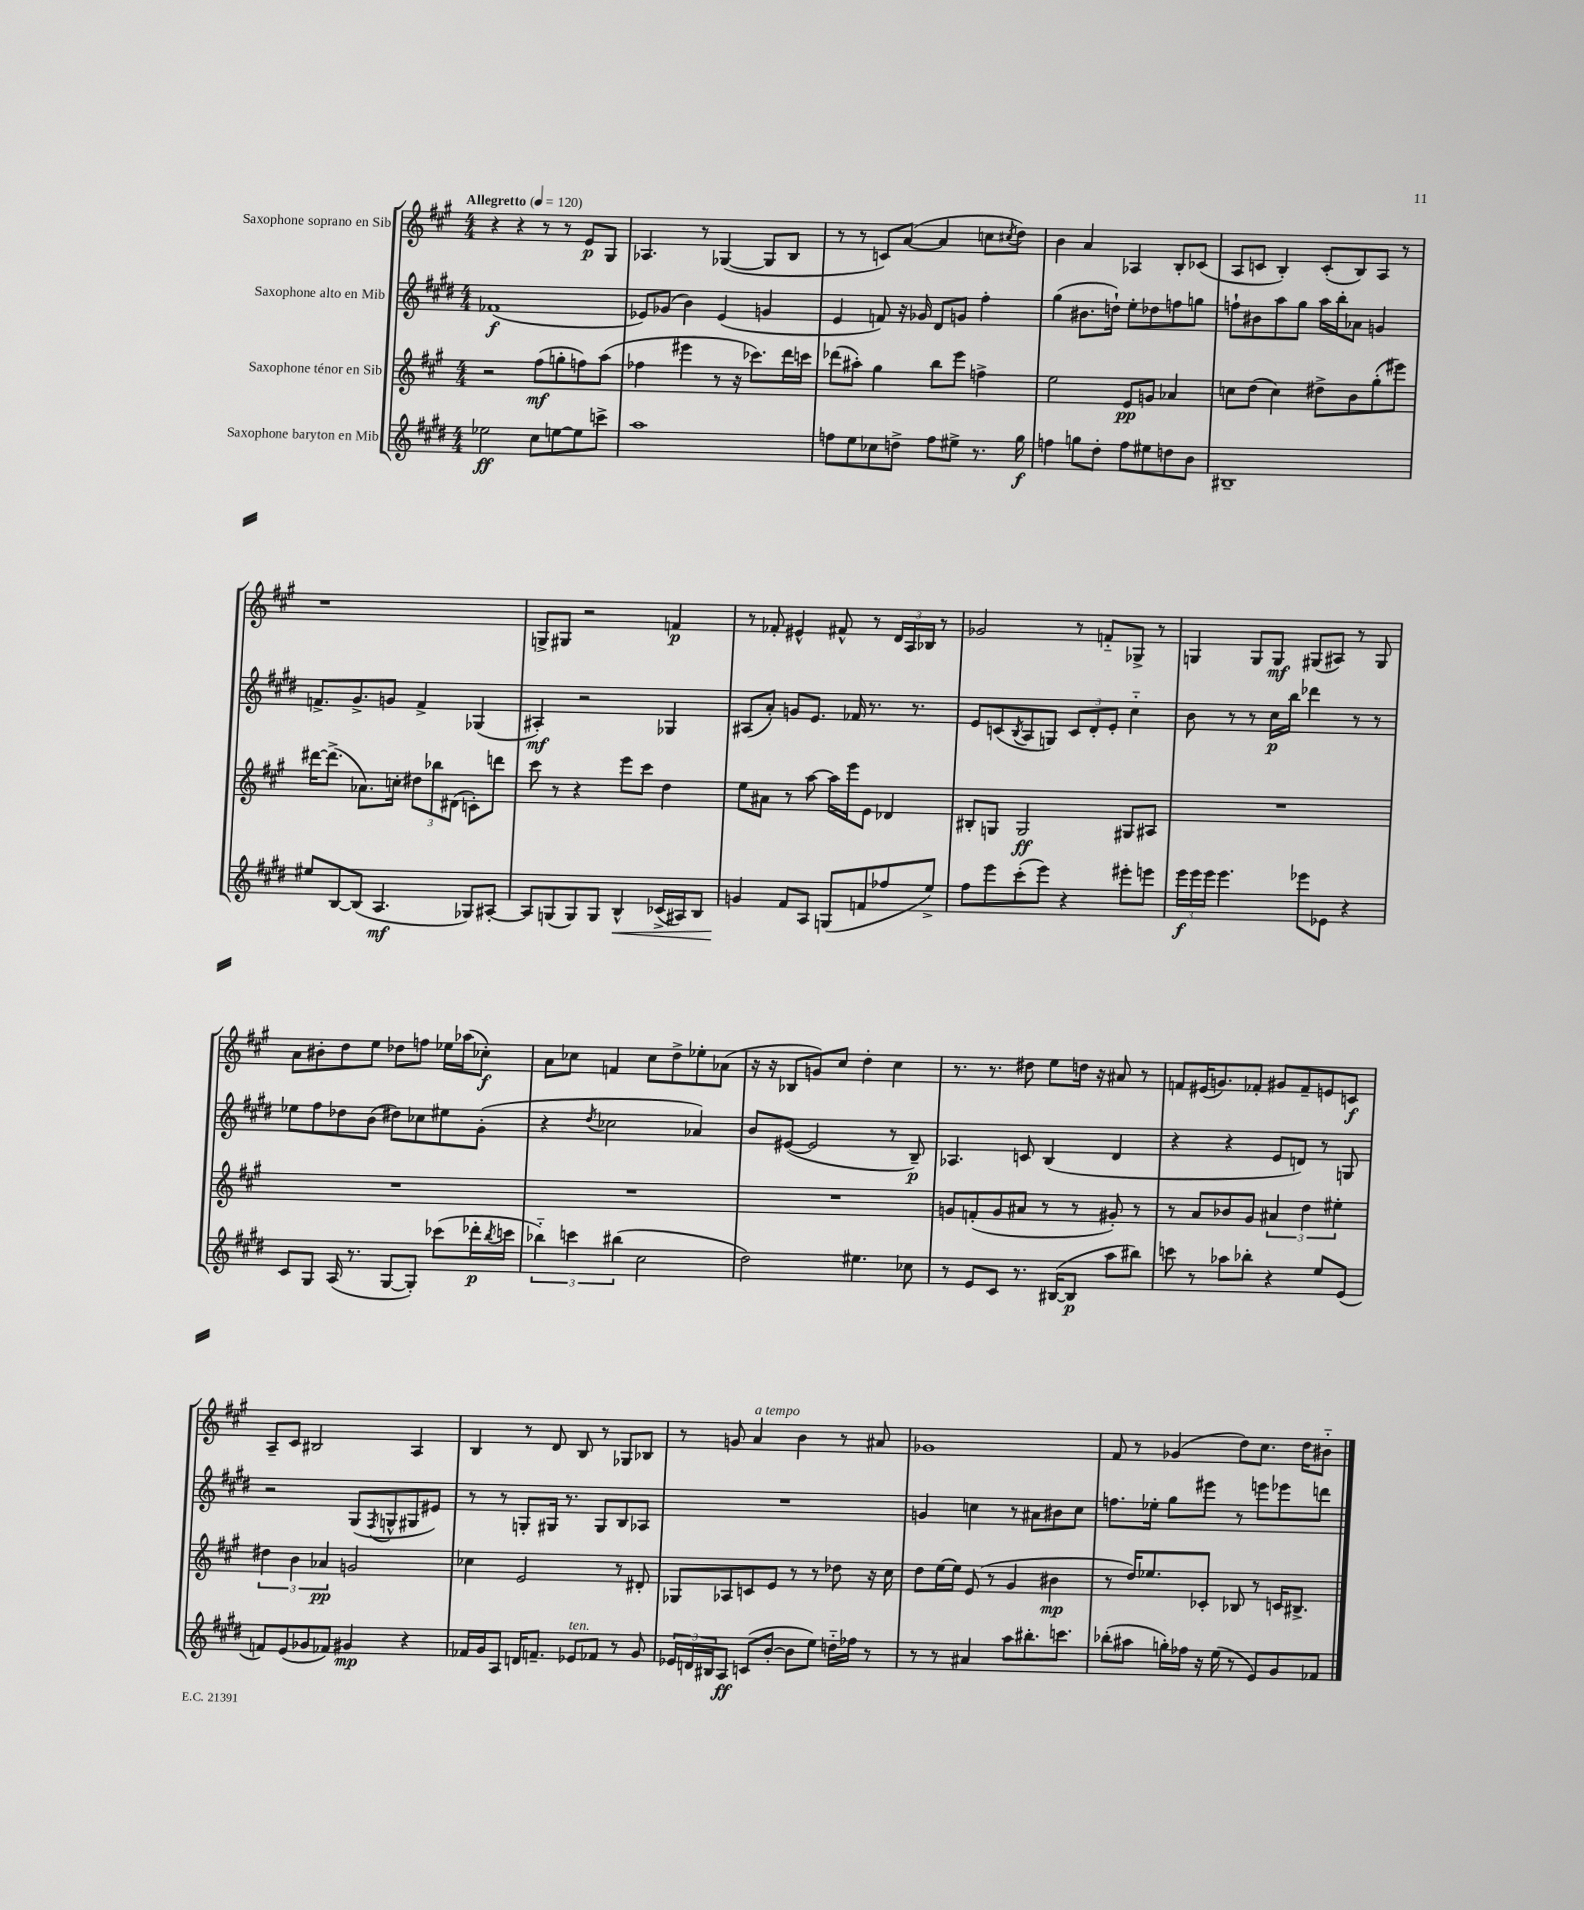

**kern	**dynam	**kern	**dynam	**kern	**dynam	**kern	**dynam
*part4	*part4	*part3	*part3	*part2	*part2	*part1	*part1
*staff4	*staff4	*staff3	*staff3	*staff2	*staff2	*staff1	*staff1
*I"Saxophone baryton en Mib	*	*I"Saxophone ténor en Sib	*	*I"Saxophone alto en Mib	*	*I"Saxophone soprano en Sib	*
*clefG2	*	*clefG2	*	*clefG2	*	*clefG2	*
*k[f#c#g#d#]	*	*k[f#c#g#]	*	*k[f#c#g#d#]	*	*k[f#c#g#]	*
*M4/4	*	*M4/4	*	*M4/4	*	*M4/4	*
*MM120	*	*MM120	*	*MM120	*	*MM120	*
=1	=1	=1	=1	=1	=1	=1	=1
!	!	!	!	!	!	!LO:TX:a:B:t=Allegretto	!
2ee-X\	ff	2r	.	(1f-X	f	4r	.
.	.	.	.	.	.	4r	.
8cc#\L	.	(8ff#\L	mf	.	.	8r	.
[8een\	.	8ggn'\	.	.	.	8r	.
8ee\]	.	8ffn\)	.	.	.	8e/L	p
8cccn^\J	.	(8aa\J	.	.	.	8G#/J	.
=2	=2	=2	=2	=2	=2	=2	=2
1aa	.	4ff-X\	.	8e-X/L)	.	4.A-X/	.
.	.	.	.	(8g-X/J	.	.	.
.	.	4eee#X\	.	4b\)	.	.	.
.	.	.	.	.	.	8r	.
.	.	8r	.	(4e-/	.	([4G-X/	.
.	.	16r	.	.	.	.	.
.	.	8.ccc-X\L)	.	.	.	.	.
.	.	.	.	4gn/	.	8G-/L]	.
.	.	16ddd\L	.	.	.	8B/J	.
.	.	16cccn\JJ	.	.	.	.	.
=3	=3	=3	=3	=3	=3	=3	=3
8ffn\L	.	(8ddd-X\L	.	4e/	.	8r	.
8ee\	.	8aa#X'\J)	.	.	.	8r	.
8cc-X\	.	4gg#\	.	8fn/)	.	8cn/L)	.
8ddn^\J	.	.	.	16r	.	([8a/J	.
.	.	.	.	16g-X/	.	.	.
8ff\L	.	8bb\L	.	8d#/L	.	4a/]	.
8ee#X^\J	.	8eee\J	.	8gn/J	.	.	.
8.r	.	4ffn^\	.	4ff#'\	.	8ccn\L	.
.	.	.	.	.	.	8qcc#X/	.
.	.	.	.	.	.	8dd\J)	.
16gg#\	f	.	.	.	.	.	.
=4	=4	=4	=4	=4	=4	=4	=4
4ffn\	.	2ee\	.	(4gg#\	.	4b\	.
8ggn\L	.	.	.	8.b#X\L	.	4a/	.
8dd#'\J	.	.	.	.	.	.	.
.	.	.	.	16ddn`\Jk)	.	.	.
8ff\L	.	8e/L	pp	8ee'\L	.	4A-X/	.
8ee#X\	.	8gn/J	.	8dd-X\	.	.	.
8ddn\	.	4a-X/	.	8ffn\	.	8B'/L	.
8b\J	.	.	.	8ggn\J	.	(8c-X/J	.
=5	=5	=5	=5	=5	=5	=5	=5
1B#X~	.	8ccn\L	.	8ffn`\L	.	8A/L	.
.	.	(8dd\J	.	8b#X\	.	8cn/J	.
.	.	4cc\)	.	8aa\	.	4B'/)	.
.	.	.	.	8gg#\J	.	.	.
.	.	8dd#X^\L	.	16aa\LL	.	(8c'/L	.
.	.	.	.	16bb'\J	.	.	.
.	.	8b\	.	8a-X\J	.	8B/)	.
.	.	(8gg#'\	.	4gn/	.	8A/J	.
.	.	8eee#X\J)	.	.	.	8r	.
!!LO:LB:g=z
=6	=6	=6	=6	=6	=6	=6	=6
8ee#X/L	.	[16ddd#X\KL	.	8.fn^/L	.	1r	.
.	.	(8.ddd#^\J]	.	.	.	.	.
[8B/	.	.	.	.	.	.	.
.	.	.	.	8.g#^/	.	.	.
(8B/J]	.	8.a-X\L)	.	.	.	.	.
4.A/	mf	.	.	8gn/J	.	.	.
.	.	16ccn'\Jk	.	.	.	.	.
.	.	12dd#X\L	.	4f^/	.	.	.
.	.	12bb-X\	.	.	.	.	.
.	.	(12d#X\J	.	.	.	.	.
8G-X/L)	.	8cn'\L)	.	(4G-X/	.	.	.
[8A#X'/J	.	8dddn\J	.	.	.	.	.
=7	=7	=7	=7	=7	=7	=7	=7
8A#/L]	.	8ccc#\	.	4A#X'/)	mf	8Gn^/L	.
(8Gn/	.	8r	.	.	.	8G#X/J	.
8G/)	.	4r	.	2r	.	2r	.
8G/J	.	.	.	.	.	.	.
!	!LO:HP:b	!	!	!	!	!	!
4B^^/	<	8eee\L	.	.	.	.	.
.	.	8ccc#\J	.	.	.	.	.
(16c-X^/LL	.	4dd\	.	4G-X/	.	4fn/	p
16A#X/J)	.	.	.	.	.	.	.
8B/J	.	.	.	.	.	.	.
=8	=8	=8	=8	=8	=8	=8	=8
4gn/	.	8ee\L	.	(8A#X/L	.	8r	.
.	.	8a#X\J	.	8a'/J)	.	8f-X'/	.
8f#/L	[	8r	.	8gn/L	.	4e#X^^/	.
8A/J	.	[8aa\	.	8.e/J	.	.	.
(8Gn/L	.	16aa\LL]	.	.	.	8f#X^^/	.
.	.	16eee\J	.	16f-X/	.	.	.
8fn/	.	8e\J	.	8.r	.	8r	.
8ff-X/	.	4d-X/	.	.	.	24d/LL	.
.	.	.	.	.	.	24A/	.
.	.	.	.	8.r	.	.	.
.	.	.	.	.	.	24B-X/JJ	.
8ee^/J)	.	.	.	.	.	8r	.
=9	=9	=9	=9	=9	=9	=9	=9
8ff#\L	.	8B#X'/L	.	8e/L	.	2g-X/	.
8eee\	.	8Gn/J	.	(8cn/	.	.	.
.	.	.	.	8qB/	.	.	.
(8ccc#'\	.	2G/	ff	8A/	.	.	.
8eee\J)	.	.	.	8Gn/J)	.	.	.
4r	.	.	.	12c/L	.	8r	.
.	.	.	.	12d#'/	.	.	.
.	.	.	.	.	.	8fn/L	.
.	.	.	.	12e'/J	.	.	.
8eee#X'\L	.	8G#X/L	.	4cc#\	.	8G-X^/J	.
8eeen\J	.	8A#X/J	.	.	.	8r	.
=10	=10	=10	=10	=10	=10	=10	=10
24eee\LL	f	1r	.	8b\	.	4Gn/	.
24eee\	.	.	.	.	.	.	.
24eee\JJ	.	.	.	.	.	.	.
4.eee\	.	.	.	8r	.	.	.
.	.	.	.	8r	.	8G/L	.
.	.	.	.	16cc#\LL	p	8G/J	mf
.	.	.	.	16bb\JJ	.	.	.
8eee-X\L	.	.	.	4ddd-X\	.	(8G#X/L	.
8e-X\J	.	.	.	.	.	8A#X/J)	.
4r	.	.	.	8r	.	8r	.
.	.	.	.	8r	.	8G#/	.
!!LO:LB:g=z
=11	=11	=11	=11	=11	=11	=11	=11
8c#/L	.	1r	.	8ee-X\L	.	8a\L	.
8G#/J	.	.	.	8ff#\	.	8b#X'\	.
(16A/	.	.	.	8dd-X\	.	8dd\	.
8.r	.	.	.	.	.	.	.
.	.	.	.	(8b\J	.	8ee\J	.
[8G#/L	.	.	.	8dd#X\L)	.	8dd-X\L	.
8G#'/J])	.	.	.	8cc-X\	.	8ffn\J	.
(8ccc-X\L	.	.	.	8ee#X\	.	16ee-X\LL	.
.	.	.	.	.	.	(16aa-X\J	.
16ddd-X'\L	p	.	.	(8g#'\J	.	8cc-X'\J)	f
8qbb/	.	.	.	.	.	.	.
16cccn\JJ	.	.	.	.	.	.	.
=12	=12	=12	=12	=12	=12	=12	=12
6bb-X\)	.	1r	.	4r	.	8a\L	.
.	.	.	.	.	.	8cc-X\J	.
6cccn\	.	.	.	.	.	.	.
.	.	.	.	8qdd#/	.	.	.
.	.	.	.	2cc-X\	.	4fn/	.
(6bb#X\	.	.	.	.	.	.	.
2cc#\	.	.	.	.	.	8cc-\L	.
.	.	.	.	.	.	8dd^\	.
.	.	.	.	4a-X/)	.	8ee-X'\	.
.	.	.	.	.	.	(8a-X\J	.
=13	=13	=13	=13	=13	=13	=13	=13
2dd#\)	.	1r	.	8b/L	.	16r	.
.	.	.	.	.	.	16r	.
.	.	.	.	([8e#X/J	.	8B-X/L	.
.	.	.	.	2e#/]	.	8gn/)	.
.	.	.	.	.	.	8cc#/J	.
4.ee#X\	.	.	.	.	.	4dd'\	.
.	.	.	.	8r	.	4cc#\	.
8cc-X\	.	.	.	8B~/)	p	.	.
=14	=14	=14	=14	=14	=14	=14	=14
8r	.	8gn/L	.	4.A-X/	.	8.r	.
8e/L	.	(8fn'/	.	.	.	.	.
.	.	.	.	.	.	8.r	.
8c#/J	.	8g/	.	.	.	.	.
8.r	.	8a#X/J	.	8cn/	.	8dd#X\	.
.	.	8r	.	(4B/	.	8ee\L	.
([16B#X/KL	.	.	.	.	.	.	.
8B#/J]	p	8r	.	.	.	16ddn\Jk	.
.	.	.	.	.	.	16r	.
8aa\L	.	8g#X'/)	.	4d#/	.	8a#X/	.
8bb#X\J)	.	8r	.	.	.	8r	.
=15	=15	=15	=15	=15	=15	=15	=15
8cccn\	.	8r	.	4r	.	8fn/L	.
8r	.	8a/L	.	.	.	(16e#X/K	.
.	.	.	.	.	.	8.gn/)	.
8aa-X\L	.	8b-X/	.	4r	.	.	.
8bb-X'\J	.	8g#/J	.	.	.	8f-X'/J	.
4r	.	6a#X/	.	8e/L	.	8g#X/L	.
.	.	.	.	8dn/J)	.	8f-~/	.
.	.	6dd\	.	.	.	.	.
8ee/L	.	.	.	8r	.	8en/	.
.	.	6ee#X'\	.	.	.	.	.
(8e/J	.	.	.	8Gn/	.	8cn/J	f
!!LO:LB:g=z
=16	=16	=16	=16	=16	=16	=16	=16
8fn/L)	.	6dd#X\	.	2r	.	8A~/L	.
(8e/	.	.	.	.	.	8c#/J	.
.	.	6b\	.	.	.	.	.
8g-X/	.	.	.	.	.	2B#X/	.
.	.	6a-X/	pp	.	.	.	.
8f-X/J)	.	.	.	.	.	.	.
4g#X/	mp	2gn/	.	(8G#/L	.	.	.
.	.	.	.	8qF#/	.	.	.
.	.	.	.	8Gn^^/	.	.	.
4r	.	.	.	8G#X/	.	4A/	.
.	.	.	.	8e#X/J)	.	.	.
=17	=17	=17	=17	=17	=17	=17	=17
16f-X/LL	.	4cc-X\	.	8r	.	4B/	.
16g#/J	.	.	.	.	.	.	.
8A/J	.	.	.	8r	.	.	.
16dn/KL	.	2e/	.	8Gn'/L	.	8r	.
8.fn~/J	.	.	.	.	.	.	.
.	.	.	.	16G#X/Jk	.	8d/	.
.	.	.	.	8.r	.	.	.
!LO:TX:a:i:t=ten.	!	!	!	!	!	!	!
8e-X/L	.	.	.	.	.	8B/	.
8f-X/J	.	.	.	8G#/L	.	8r	.
8r	.	8r	.	8B/	.	8G-X/L	.
8g#/	.	8d#X'/	.	8A-X/J	.	8B-X/J	.
=18	=18	=18	=18	=18	=18	=18	=18
24e-X/LL	.	8G-X/L	.	1r	.	8r	.
24dn/	.	.	.	.	.	.	.
24B#X/J	.	.	.	.	.	.	.
8A/J	ff	8A-X/	.	.	.	8gn/	.
!	!	!	!	!	!	!LO:TX:a:i:t=a tempo	!
(8cn/L	.	8cn/	.	.	.	4a/	.
[8b'/J	.	8e/J	.	.	.	.	.
8b\L]	.	8r	.	.	.	4b\	.
8ee\J)	.	8r	.	.	.	.	.
16ddn\LL	.	8dd-X\	.	.	.	8r	.
16ff-X\JJ	.	.	.	.	.	.	.
8r	.	16r	.	.	.	8a#X/	.
.	.	16cc#\	.	.	.	.	.
=19	=19	=19	=19	=19	=19	=19	=19
8r	.	8dd\L	.	4gn/	.	1g-X	.
8r	.	[16ee\L	.	.	.	.	.
.	.	16ee\JJ]	.	.	.	.	.
4a#X/	.	(8e/	.	4ccn\	.	.	.
.	.	8r	.	.	.	.	.
8aa\L	.	4g#/	.	8r	.	.	.
8.bb#X'\	.	.	.	8a#X\L	.	.	.
.	.	4b#X\	mp	8b#X\	.	.	.
8.cccn\J	.	.	.	.	.	.	.
.	.	.	.	8cc\J	.	.	.
=20	=20	=20	=20	=20	=20	=20	=20
(8bb-X'\L	.	8r	.	8.ffn\L	.	8f#/	.
8aa#X\J	.	16dd/KL)	.	.	.	8r	.
.	.	8.ee-X/	.	16ee-X'\Jk	.	.	.
16ggn'\LL)	.	.	.	8gg#\L	.	(4g-X/	.
16ff-X\JJ	.	.	.	.	.	.	.
16r	.	8c-X'/J	.	8eee#X\J	.	.	.
(16ee\	.	.	.	.	.	.	.
8r	.	8B-X/	.	8r	.	8dd\L)	.
8e/L)	.	8r	.	8eeen\L	.	8.cc#\J	.
8g#/	.	16cn/KL	.	8eee-X\	.	.	.
.	.	8.B#X^/J	.	.	.	16dd\KL	.
8f-X/J	.	.	.	8dddn\J	.	8b#X\J	.
==	==	==	==	==	==	==	==
*-	*-	*-	*-	*-	*-	*-	*-
